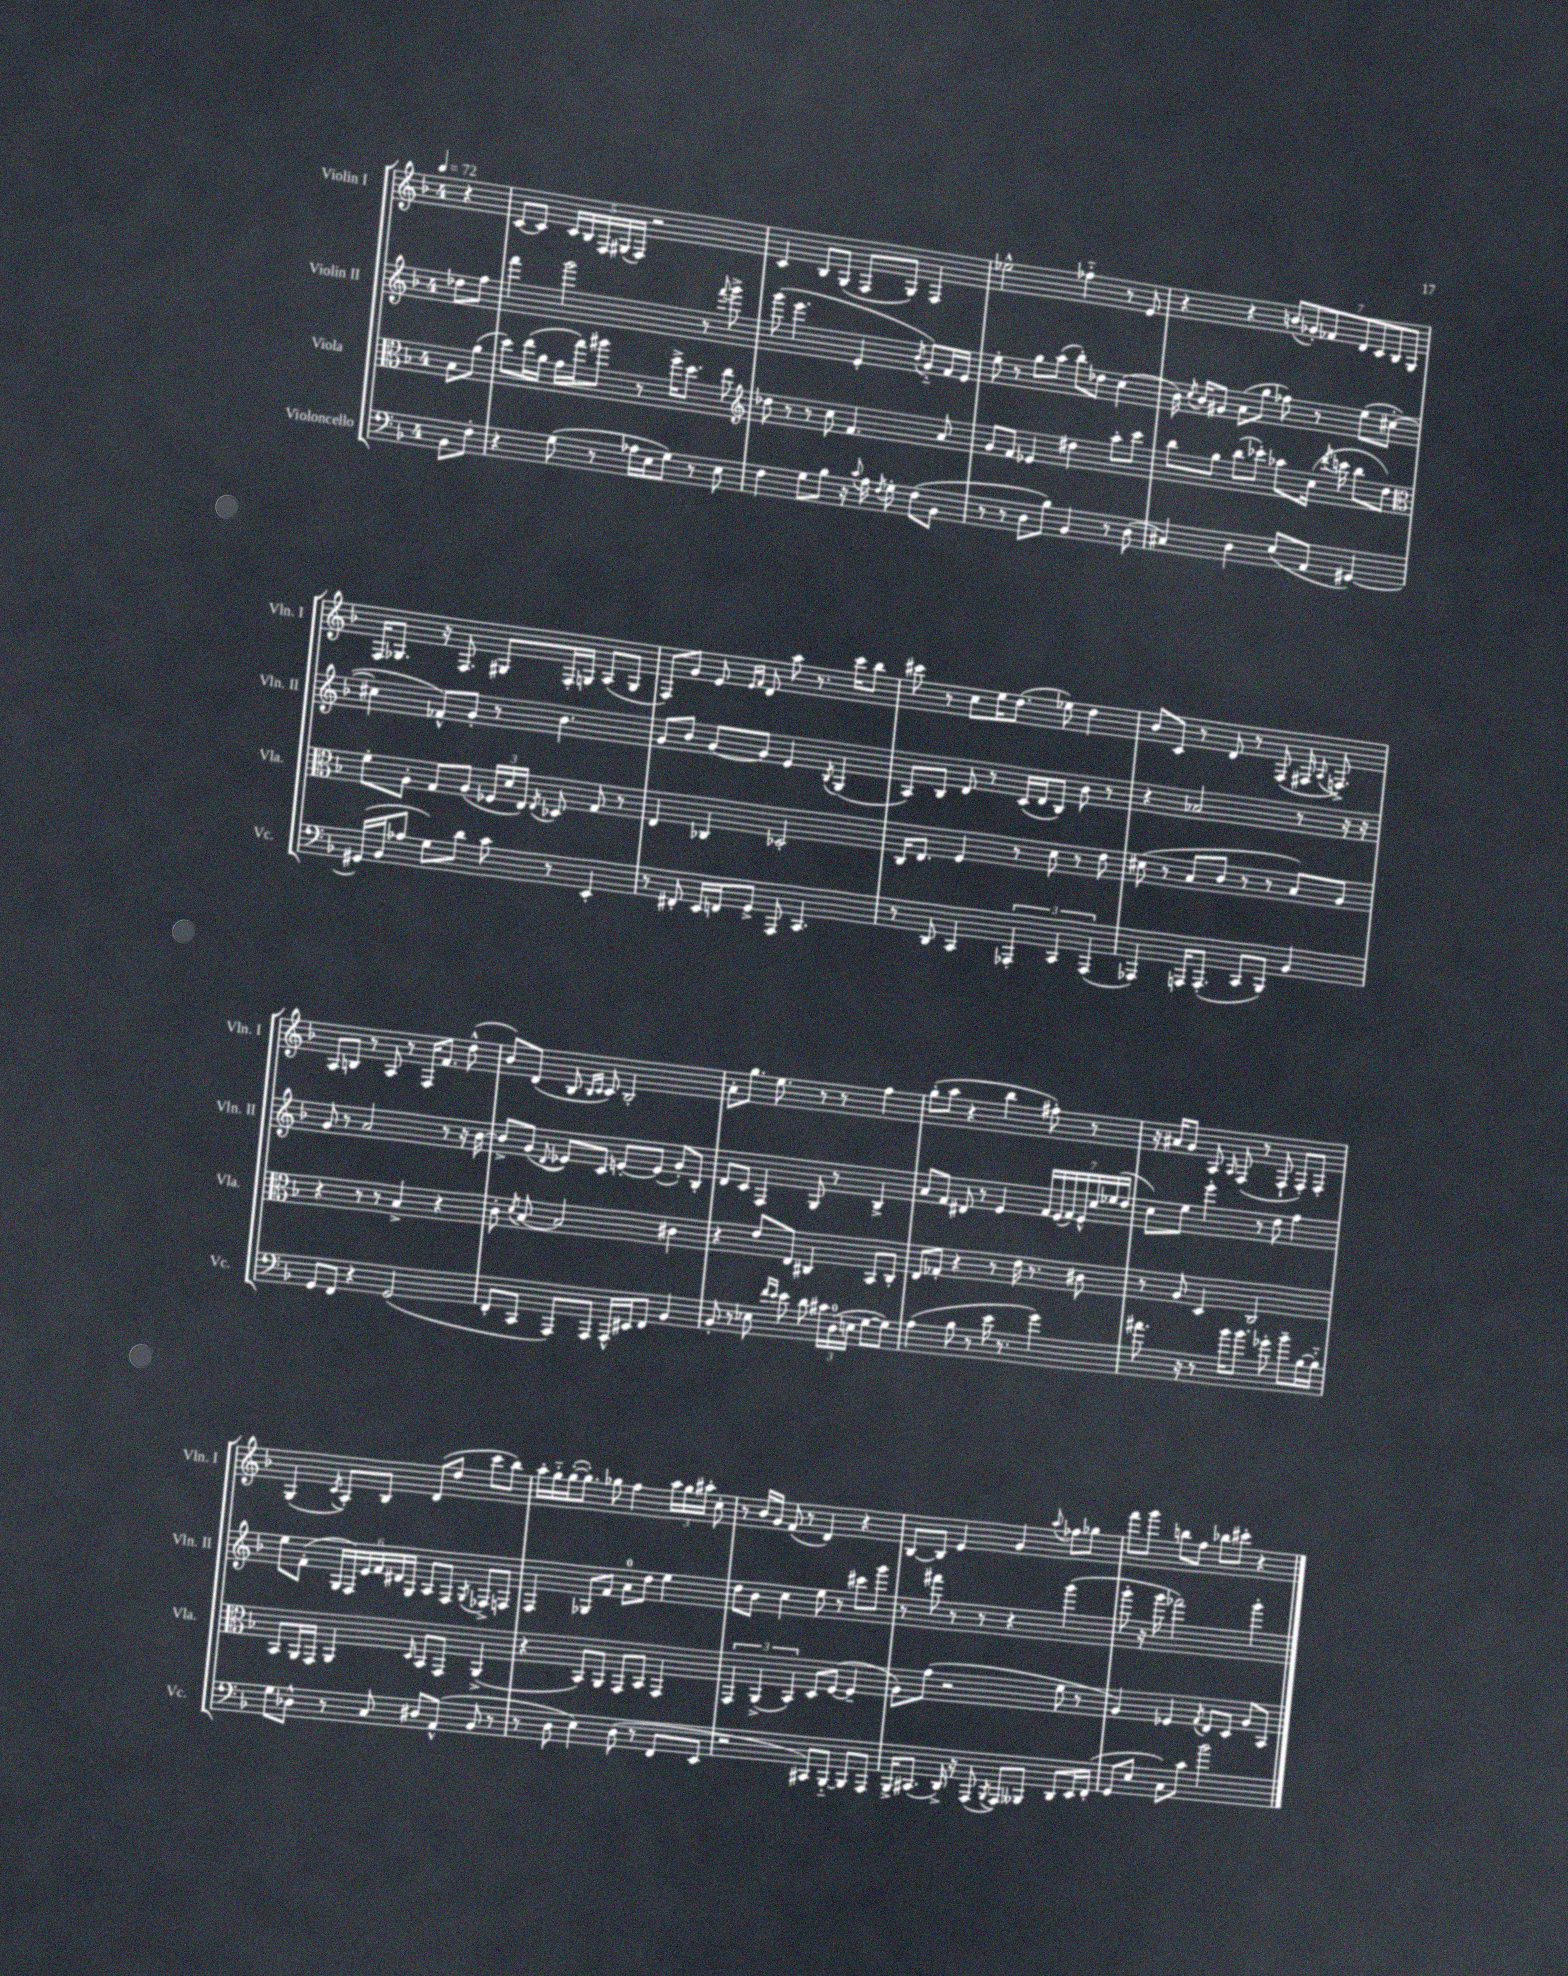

**kern	**kern	**kern	**kern
*part4	*part3	*part2	*part1
*staff4	*staff3	*staff2	*staff1
*I"Violoncello	*I"Viola	*I"Violin II	*I"Violin I
*I'Vc.	*I'Vla.	*I'Vln. II	*I'Vln. I
*clefF4	*clefC3	*clefG2	*clefG2
*k[b-]	*k[b-]	*k[b-]	*k[b-]
*M4/4	*M4/4	*M4/4	*M4/4
*MM72	*MM72	*MM72	*MM72
=	=	=	=
8BB-\L	8B-\L	8dd-X\L	4r
8F'\J	(8a\J	8ff\J	.
=1	=1	=1	=1
4r	8dd\L)	4fff\	[8c/L
.	(16ee\L	.	8c/J]
.	16a\JJ	.	.
(8G\	16g\LL	2ggg\	20c/LL
.	.	.	20B-/
.	16gg\J)	.	.
.	.	.	20F/
8r	8aa#X\J	.	.
.	.	.	(20G#X/
.	.	.	20F/JJ)
16A-X\LL	8r	.	2r
16E\J	.	.	.
8G\J)	16ff^\KL	.	.
.	8.dd\J	.	.
8r	.	8r	.
.	.	8qqfff/	.
8E\	8ee\	8ggg^\	.
=2	=2	=2	=2
*	*clefG2	*	*
4F\	8dd-X\	(8ggg\	4c/
.	8r	4.eee\	.
8G\L	8r	.	8B-/L
8B-\J	8cc\	.	(8G/J
16r	4.f/	4e'/	8F/L
8qqc/	.	.	.
16A\	.	.	.
8qF/	.	.	.
8G'\	.	.	8G/J)
.	.	8qb-/	.
(8F\L	.	8g/L)	4F/
8BB-\J	8a/	16f/L	.
.	.	16e/JJ	.
=3	=3	=3	=3
8r	8g/L	8ee'\	2ee-X^^\
8r	8f/J	8r	.
8D\L	4e-X/	8gg\L	.
8B-\J)	.	(8aa\J	.
4BB-/	4dd#X\	8bb-'\L)	4ff-X\
.	.	8dd-X\J	.
8r	8aa'\L	(4cc\	8r
(8D\	8ccc\J	.	8e/
=4	=4	=4	=4
4C#X/)	8bb-\L	16b-\)	4r
.	.	8qcc/	.
.	.	16b-/KL	.
.	8gg\J	8g#X/J	.
4D\	(8bb-\L	(8a\L	4r
.	8ccc-X'\J)	8gg\J	.
(8E/L	8aa-X\L	8ff-X\)	(14bn/L
.	.	.	14g-X'/)
8AA/J	(16cc\Jk	8r	.
.	.	.	14f-X/
.	8qddd/	.	.
.	16cccn\	.	.
.	.	.	14d/
[4GG#X/)	8bb-\L	(8ee\L	.
.	.	.	14c/
.	.	.	14B-/
.	8dd\J)	[8cc#X'\J	.
.	.	.	14G/J
!!LO:LB:g=z
=5	=5	=5	=5
*	*clefC3	*	*
(16GG#X/LL]	8f'\L	4cc#X\]	16F/KL
16BB-/J	.	.	8.G-X/J
8A-X/J	8A'\J	.	.
8G\L)	8G/L	8f-X^^/L)	16r
.	.	.	8.F/
8d\J	(8A/J	8g'/J	.
8c\	24F-X/LL	8r	8G#X/L
.	24d/	.	.
.	24E/JJ)	.	.
.	8qE/	.	.
8r	8D-X/	4.b-\	16F'/L
.	.	.	16Gn/JJ
4EE'/	8G/	.	(8A/L
.	8r	.	8G/J
=6	=6	=6	=6
8r	4E/	8g/L	8F/L)
8FF#X'/	.	8b-/J	8g/J
16EE/LL	4C-X/	[8g/L	8e/
16FFn/J	.	.	.
.	.	.	16qqe/LL
.	.	.	16qqf/JJ
8GG^/J	.	8g/J]	8d/
8AAA/	2D-X'/	4e/	8aa\
4.CC/	.	.	8.r
.	.	8qB-/	.
.	.	(4G/	.
.	.	.	16ccc\KL
.	.	.	8bb-\J
=7	=7	=7	=7
8r	16C/KL	8A/L)	8ccc#X\
.	8.E/J	.	.
8DD/	.	8B-/J	8r
4CC/	4F/	8d/	8cc\L
.	.	8r	16ee\K
.	.	.	(8.dd\J
6AAA-X'/	8r	(16c/LL	.
.	.	16d/J	.
.	8d\	8B-/J)	8ee-X\)
6CC/	.	.	.
.	8r	8b-\	4dd\
(6AAA-/	.	.	.
.	8e\	8r	.
=8	=8	=8	=8
4AAA-X/)	(8d#X\	4r	8b-/L
.	8r	.	8c/J
16AAAn/KL	8B-/L	2a-X/	8r
(8.AAA'/J	.	.	.
.	8c/J	.	8d/
8CC/L	8r	.	8r
8BBB-/J)	8r	.	(8F/
4BB-/	8B-/L)	8r	16F#X/
.	.	.	8qqA/
.	.	.	8.Fn^/)
.	8A/J	16r	.
.	.	16r	.
!!LO:LB:g=z
=9	=9	=9	=9
8GG/L	4r	8g/	8A/L
8FF/J	.	8r	8Bn/J
4r	8r	2a/	8r
.	8r	.	8A/
(2GG/	4B-^/	.	8r
.	.	.	16F/KL
.	.	.	8.f/J
.	4r	8r	.
.	.	16r	(8dd^^\
.	.	[16b-\	.
=10	=10	=10	=10
8FF'/L	8c'\	8b-^/L]	8b-/L)
.	8qd/	.	.
8CC/J	[8B-/	(8g/J	(8d/J
.	.	8qqd/	.
8AAA/L)	2B-/]	8e-X/L)	8B-/
.	.	.	16qqB-/LL
.	.	.	16qqc/JJ
8AAA/J	.	8c/J	8c/)
16AAA^^/LL	.	[8en'/L	2B-'/
16EE#X/J	.	.	.
8FF/J	.	(8e/J]	.
4BB-/	4c#X\	8g'/L)	.
.	.	8B-'/J	.
=11	=11	=11	=11
8BB-'/	4r	8d/L	8a'\L
8r	.	8c/J	8.gg\J
8E-X\	8e/L	4F/	.
.	.	.	8.ee\
16qqf/LL	.	.	.
16qqe/JJ	.	.	.
8e\	8E/J	.	.
8d\	4C#X/	8G/	8r
24c#X\LL	.	8r	8r
(24D\	.	.	.
24En\JJ	.	.	.
[8G\L	8BB-/L	4B-^/	4ff\
8G\J])	8C#'/J	.	.
=12	=12	=12	=12
(4A\	8E/L	8a/L	(8gg'\L
.	8G-X'/J	8f/J	8aa\J
8B-\	4r	8d#X/	4r
8r	.	8r	.
16e\	8r	4e/	4bb-\
8.r	.	.	.
.	16e\	.	.
.	8.r	.	.
4g\)	.	28f/LL	8ff#X'\)
.	.	(28e/	.
.	.	28f/)	.
.	.	28e^^/	.
.	8c#X\	.	8r
.	.	28cc/	.
.	.	(28ee-X/	.
.	.	28dd/JJ	.
=13	=13	=13	=13
8.a#X\	8r	8cc\L)	16r
.	.	.	16a#X/KL
.	8A/	8ee\J	8g/J
16r	.	.	.
8r	4D/	4eee'\	8A/
.	.	.	16qqA/
16b-\KL	.	.	(8F/
8.b-\J	.	.	.
.	2C/	8r	8r
8g-X'\	.	8dd\	8F`/
8b-~\L	.	4ff\	8F'/L)
[16B-\L	.	.	8F'/J
16B-\JJ]	.	.	.
!!LO:LB:g=z
=14	=14	=14	=14
8G\L	8BB-/L	8ee\L	(4G/
8D-X^^\J	16AA/L	(8f'\J	.
.	16GG/JJ	.	.
.	.	.	8qc/
8r	4AA/	24G/LL	8A'/L)
.	.	24F/)	.
.	.	24e/	.
8C/	.	24f/	8B-/J
.	.	24d#X/	.
.	.	24G/JJ	.
.	16qqD/	.	.
8D#X/L	8BB-/L	8A/L	(8d/L
(8AA^^/J	8GG/J	8F/J	8dd/J
.	.	8qG/	.
8BB-/	(4AA^/	8F-X^/L	8ccc\L
8r	.	8Fn/J	8bb-\J)
=15	=15	=15	=15
8r	4r	4F/	16aa'\LL
.	.	.	16gg\
8D\	.	.	([16gg'\J
.	.	.	8.gg'\J])
4E\)	8BB-/L)	8G-X/L	.
.	8AA/J	8f/J	8gg-X\
(8D\	8GG/L	8a\L	4ff\
8r	8BB-/J	8dd\J	.
8FF/L	4GG/	4ee\	24aa\LL
.	.	.	24gg-\
.	.	.	24aa#X'\JJ
8EE/J	.	.	8cc'\
=16	=16	=16	=16
2r	6GG/	8dd\L	8r
.	.	8b-\J	16b-/LL
.	(6AA^/	.	.
.	.	.	16g/JJ
.	.	4cc\	(8f/
.	6BB-/)	.	.
.	.	.	8r
8CC#X/L)	8D/L	8ee\	4d/)
[8BBB-/J	([8F/J	8r	.
8BBB-/L]	4F~/]	8ccc#X\L	4r
8AAA/J	.	8ggg\J	.
=17	=17	=17	=17
16BBB-^/KL	8A\L)	8r	[8B-/L
(8.CC#X/J	.	.	.
.	(8g\J	8fff#X\	8B-/J]
16DD^/)	2r	8r	4e/
16r	.	.	.
(8AAA/	.	8r	.
8qBBB-/	.	.	.
8AAA/L)	.	4r	4g/
8BBB--X/J	.	.	.
.	.	.	8qqaa/
8DD/L	8f\	(4ggg\	8ff-X\L
16EE/L	8r	.	8gg-X\J
(16FF'/JJ	.	.	.
=18	=18	=18	=18
8GG/L	4A/)	8ggg'\	8fff\L
8E/J	.	16r	8ggg\J
.	.	16ggg\	.
8C\L)	4F-X/	2fff-X\)	8bbn\L
8c\J	.	.	8ff\J
.	8qG/	.	.
2b-\	8E/L	.	8bb-X\L
.	8D/J	.	8ccc#X'\J
.	8A/L	4ggg'\	4r
.	8BB-/J	.	.
==	==	==	==
*-	*-	*-	*-
